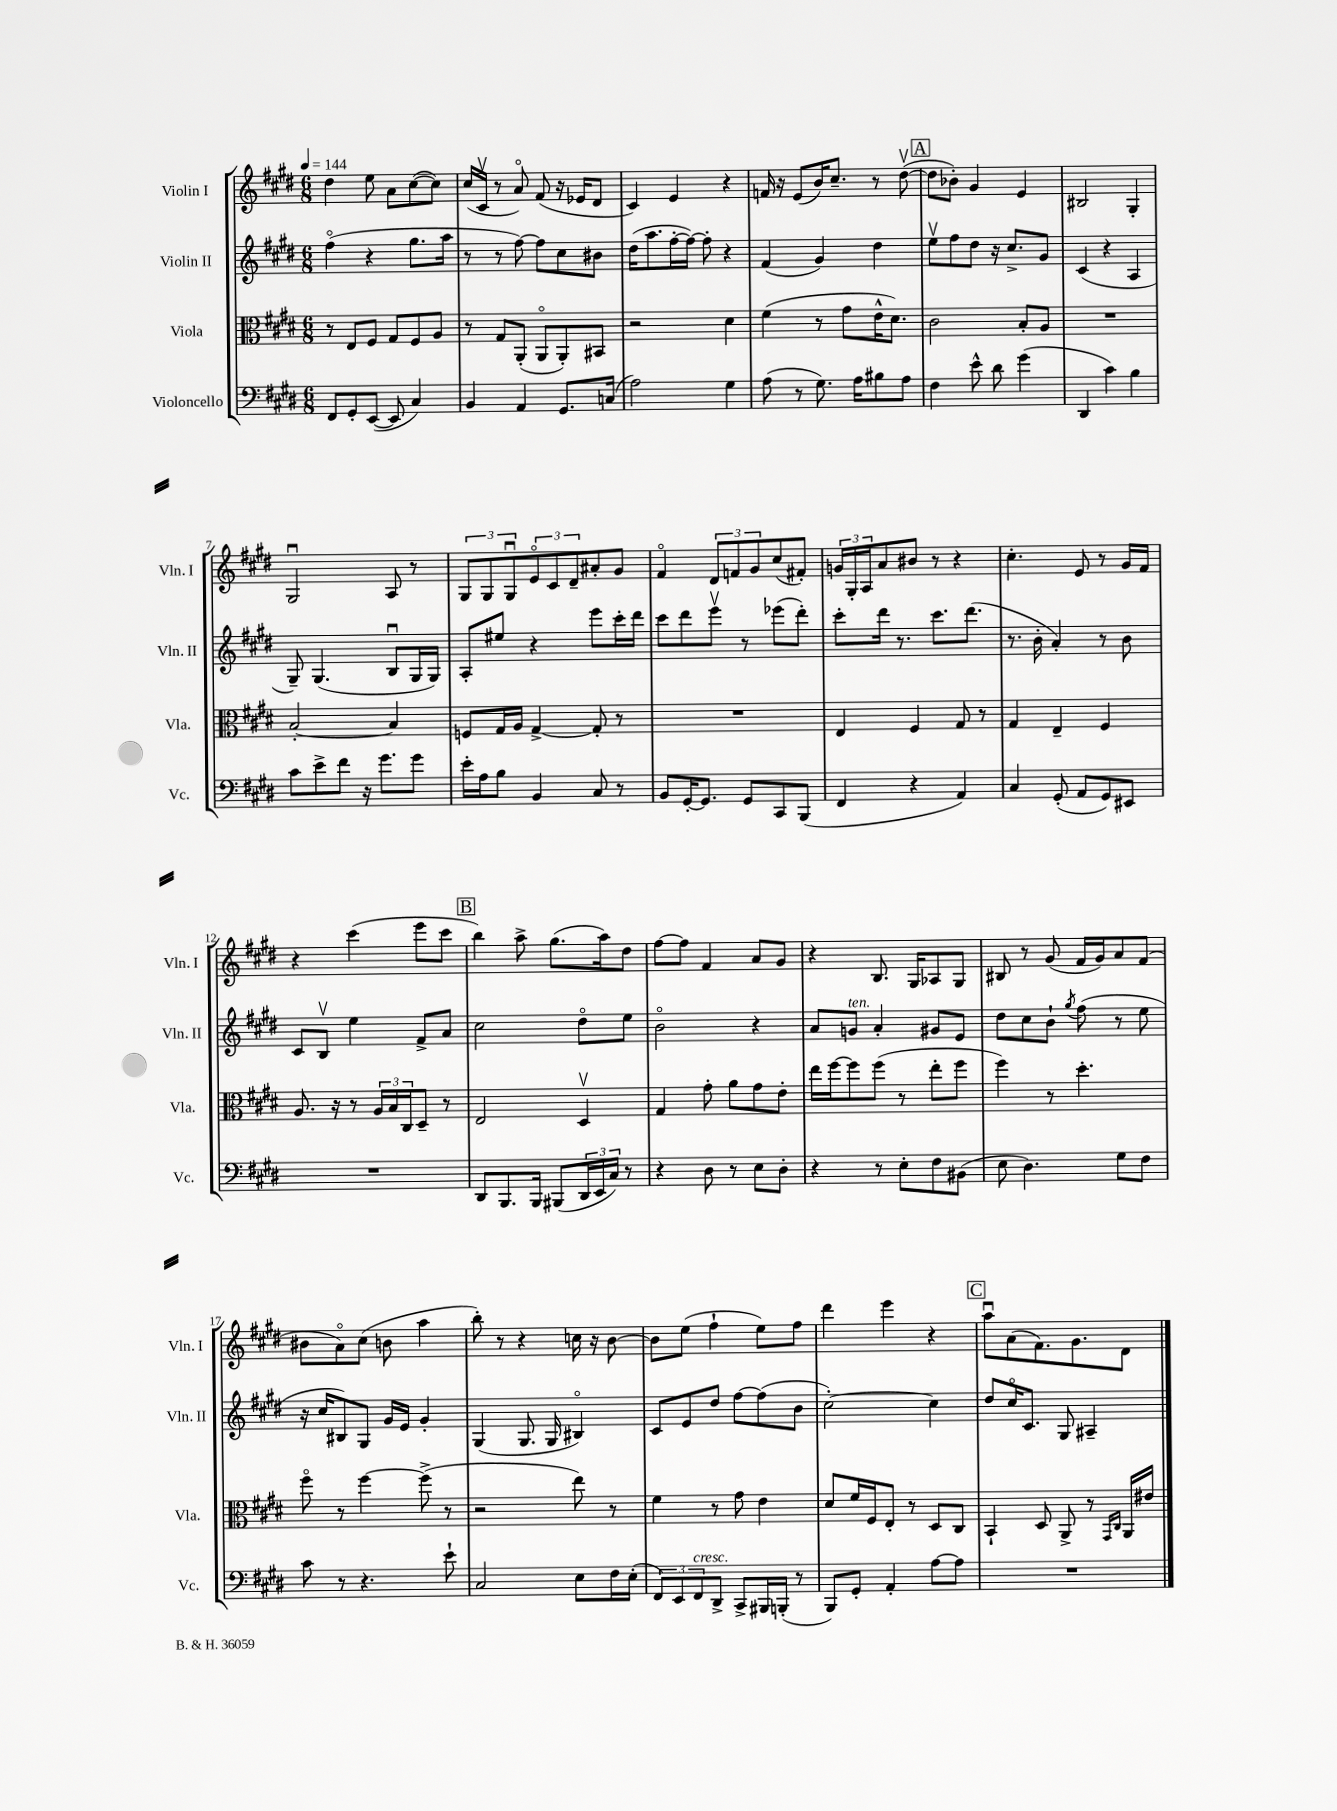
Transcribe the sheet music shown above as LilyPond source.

<<
\new StaffGroup <<
\new Staff = "s0" \with { instrumentName = "Violin I" shortInstrumentName = "Vln. I" } {
    \clef treble \key e \major \numericTimeSignature \time 6/8 \tempo 4 = 144
    dis''4 e''8 a'8 cis''8~( cis''8) |
    cis''16( cis'16\upbow r8 a'8\flageolet) fis'8( r16 ees'16 dis'8 |
    cis'4) e'4 r4 |
    f'16 r16 e'8( b'16) cis''8.-- r8 dis''8~\upbow( |
    \mark \markup { \box "A" } dis''8 bes'8-.) gis'4 e'4 |
    bis2 gis4-. |
    gis2\downbow a8 r8 |
    \tuplet 3/2 { gis8 gis8 gis8\downbow } \tuplet 3/2 { e'8\flageolet cis'8 dis'8-- } ais'8-. gis'8 |
    fis'4\flageolet \tuplet 3/2 { dis'8 f'8 gis'8 } cis''8( fis'8-.) |
    \tuplet 3/2 { g'16 gis16-. a16 } a'8 bis'8 r8 r4 |
    cis''4.-. e'8 r8 gis'16 fis'16 |
    r4 cis'''4( e'''8 cis'''8 |
    \mark \markup { \box "B" } b''4) a''8-> gis''8.( a''16) dis''8 |
    fis''8~ fis''8 fis'4 a'8 gis'8 |
    r4 b8. gis16 aes8 gis8 |
    bis8 r8 gis'8( fis'16 gis'16) a'8 fis'8( |
    bis'8 a'8\flageolet) cis''8( b'8 a''4 |
    b''8-.) r8 r4 c''16 r16 b'8~ |
    b'8 e''8( fis''4-! e''8) fis''8 |
    dis'''4 e'''4 r4 |
    \mark \markup { \box "C" } a''8\downbow a'8( fis'8.) gis'8. dis'8 \bar "|." |
}
\new Staff = "s1" \with { instrumentName = "Violin II" shortInstrumentName = "Vln. II" } {
    \clef treble \key e \major \numericTimeSignature \time 6/8
    fis''4\flageolet( r4 gis''8. a''16 |
    r8 r8 fis''8~) fis''8 cis''8 bis'8 |
    dis''16( a''8. fis''16~-. fis''16~) fis''8-. r4 |
    fis'4( gis'4) dis''4 |
    \mark \markup { \box "A" } e''8\upbow fis''8 dis''8 r16 cis''8.-> gis'8 |
    cis'4( r4 a4 |
    gis8--) gis4.( b8\downbow gis16 gis16) |
    a8-. eis''8 r4 e'''8 cis'''16-. dis'''16 |
    cis'''8 dis'''8 e'''8\upbow r8 ees'''8( dis'''8-.) |
    cis'''8-. dis'''16 r8. cis'''8. dis'''8.( |
    r8. b'16-. a'4-.) r8 b'8 |
    cis'8 b8\upbow e''4 fis'8-> a'8 |
    \mark \markup { \box "B" } cis''2 dis''8\flageolet e''8 |
    b'2\flageolet r4 |
    a'8 g'8^\markup { \italic "ten." } a'4-. gis'8 e'8 |
    dis''8 cis''8 b'8-! \acciaccatura { gis''8 } fis''8( r8 e''8 |
    r16 cis''16 bis8) gis8 gis'16 e'16 gis'4-. |
    gis4( gis8. gis16 bis4\flageolet) |
    cis'8 e'8 dis''8 fis''8~ fis''8( b'8 |
    cis''2~-.) cis''4 |
    \mark \markup { \box "C" } dis''8 cis''16\flageolet cis'8. gis8 ais4-- \bar "|." |
}
\new Staff = "s2" \with { instrumentName = "Viola" shortInstrumentName = "Vla." } {
    \clef alto \key e \major \numericTimeSignature \time 6/8
    r8 e8 fis8 gis8 fis8 a8 |
    r8 gis8 a,8-.( a,8\flageolet a,8-.) bis,8 |
    r2 dis'4 |
    fis'4( r8 gis'8 e'16-^ dis'8.) |
    \mark \markup { \box "A" } cis'2 b8-. a8 |
    R2. |
    b2~-. b4 |
    f8 gis16 a16 gis4~-> gis8-. r8 |
    R2. |
    e4 fis4 gis8 r8 |
    gis4 e4-- fis4 |
    a8. r16 r8 \tuplet 3/2 { a16 b16 cis16 } dis8-- r8 |
    \mark \markup { \box "B" } e2 dis4\upbow |
    gis4 gis'8-. a'8 gis'8 e'8-. |
    e''16 fis''16~ fis''8 fis''8( r8 e''8-. fis''8 |
    fis''4) r8 dis''4.-. |
    fis''8\flageolet r8 fis''4~ fis''8->( r8 |
    r2 e''8) r8 |
    fis'4 r8 gis'8 e'4 |
    dis'8 fis'16 fis16 e8-. r8 dis8 cis8 |
    \mark \markup { \box "C" } b,4-! dis8 a,8-> r8 \grace { gis,16 cis16 } a,16 eis'16 \bar "|." |
}
\new Staff = "s3" \with { instrumentName = "Violoncello" shortInstrumentName = "Vc." } {
    \clef bass \key e \major \numericTimeSignature \time 6/8
    fis,8 gis,8-. e,8~( e,8 cis4) |
    b,4 a,4 gis,8. c16( |
    a2) gis4 |
    a8( r8 gis8.) a16 bis8 a8 |
    \mark \markup { \box "A" } fis4 e'8-^ dis'8 gis'4( |
    dis,4 cis'4) b4 |
    cis'8 e'8-> fis'8 r16 gis'8. gis'8 |
    e'16-. a16 b8 b,4 cis8 r8 |
    b,8 gis,16~-. gis,8. gis,8 cis,8 b,,8( |
    fis,4 r4 a,4) |
    cis4 gis,8-.( a,8 gis,8) eis,8 |
    R2. |
    \mark \markup { \box "B" } dis,8 b,,8. b,,16 bis,,8( \tuplet 3/2 { dis,16 e,16 cis16) } r8 |
    r4 dis8 r8 e8 dis8-. |
    r4 r8 e8-. fis8 bis,8( |
    e8 dis4.) gis8 fis8 |
    cis'8 r8 r4. e'8-! |
    cis2 e8 fis16 e16-.( |
    \tuplet 3/2 { fis,8) e,8 fis,8^\markup { \italic "cresc." } } dis,8-> cis,8-> bis,,16 b,,16-.( r8 |
    b,,8) gis,8-. a,4-. a8~ a8 |
    \mark \markup { \box "C" } R2. \bar "|." |
}
>>
>>
